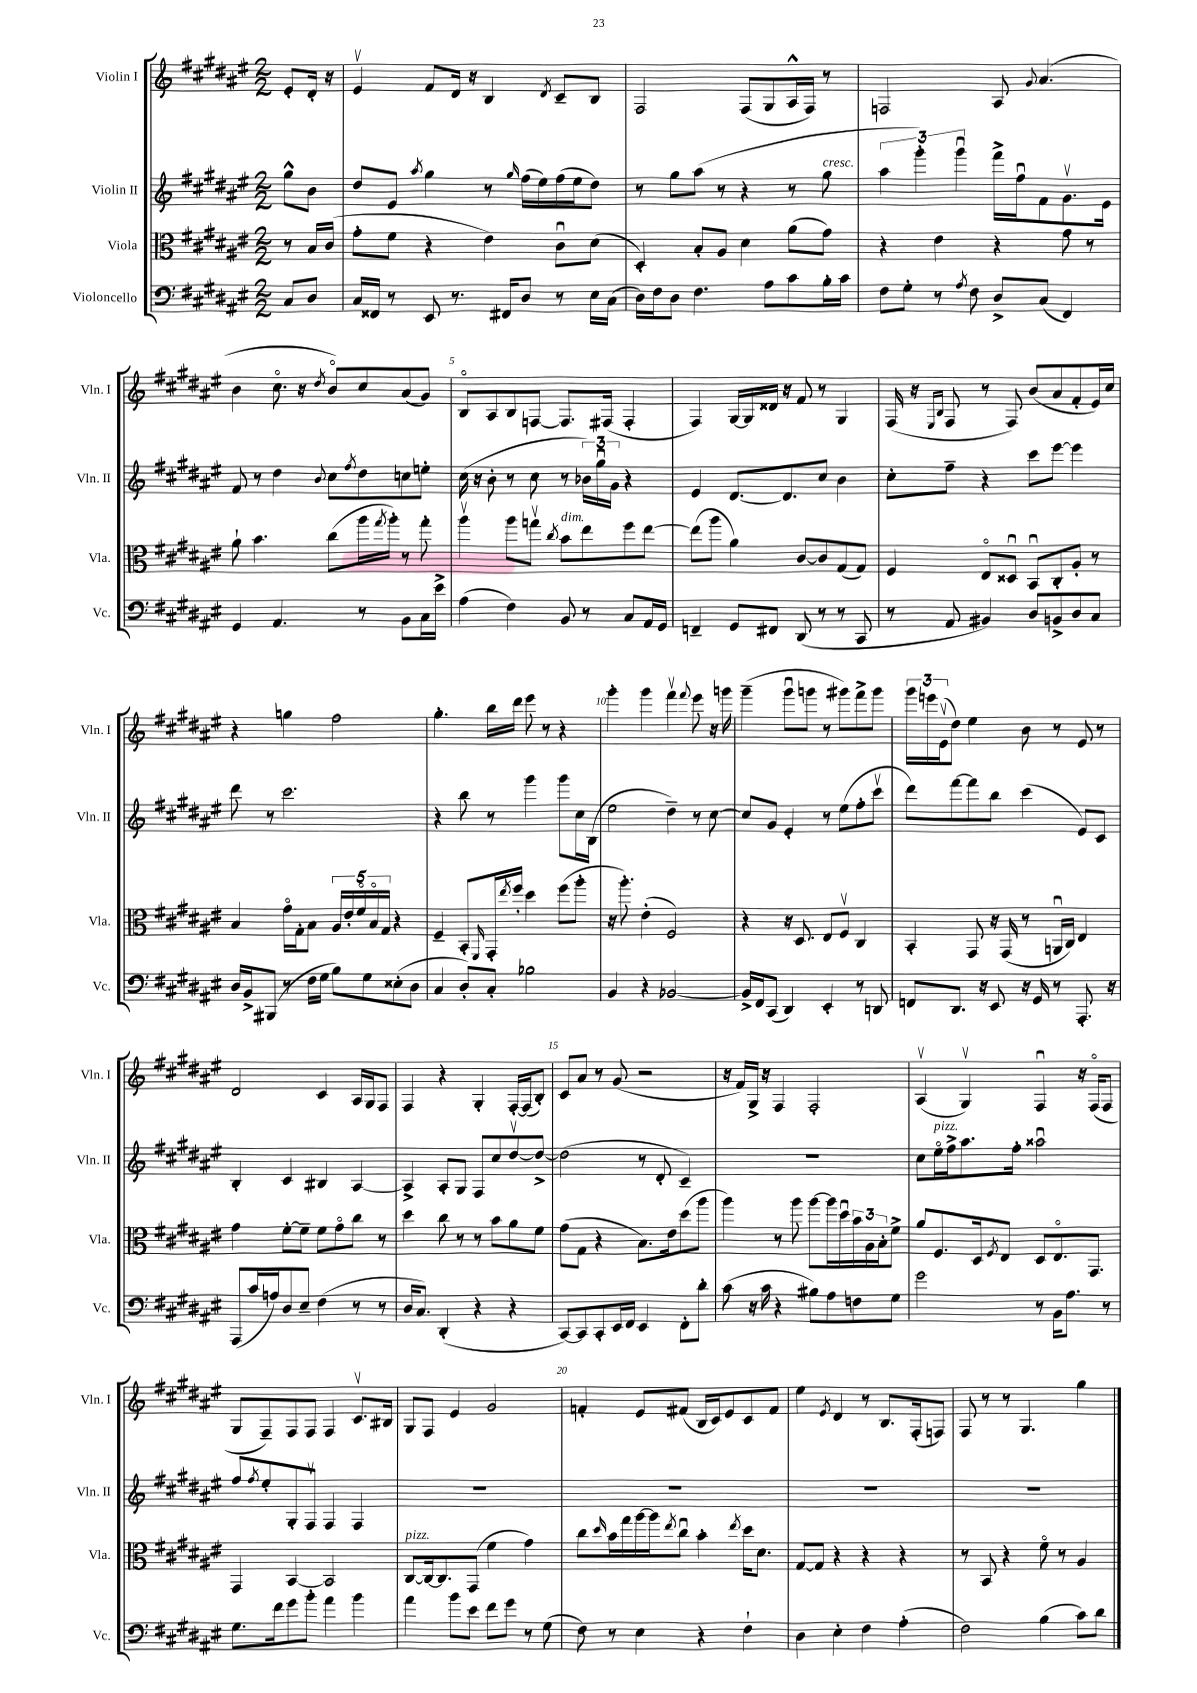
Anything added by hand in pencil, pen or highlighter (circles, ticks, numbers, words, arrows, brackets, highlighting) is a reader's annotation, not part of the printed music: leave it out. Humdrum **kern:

**kern	**kern	**kern	**kern
*staff4	*staff3	*staff2	*staff1
*clefF4	*clefC3	*clefG2	*clefG2
*k[f#c#g#d#a#e#]	*k[f#c#g#d#a#e#]	*k[f#c#g#d#a#e#]	*k[f#c#g#d#a#e#]
*M2/2	*M2/2	*M2/2	*M2/2
8C#/L	8r	8gg#^^\L	8e#'/L
8D#/J	16B/LL	8b\J	16d#'/Jk
.	(16c#/JJ	.	16r
=	=	=	=
16C#/LL	8g#'\L	8dd#/L	4e#v/
16FF##/JJ	.	.	.
8r	8f#\J	8e#/J	.
.	.	8qaa#/	.
8EE#/	4r	4gg#\	8f#/L
8.r	.	.	16d#/Jk
.	.	.	16r
.	4e#\)	8r	4B/
16FF#/LK	.	.	.
.	.	16qqgg#/	.
8D#/J	.	(16ff#\LL	.
.	.	16ee#\)	.
.	.	.	8qd#/
8r	8c#u\L	(16ff#\	8c#~/L
.	.	16ee#\J	.
16E#\LL	(8d#\J	8dd#\J)	8B/J
(16C#\JJ	.	.	.
=	=	=	=
16D#\LL)	4D#'/)	8r	2F#/
16F#\J	.	.	.
8D#\J	.	8gg#\L	.
4.F#\	8B'/L	(8aa#\J	.
.	8A#/J	8r	.
.	4d#\	4r	(8F#/L
8A#\L	.	.	8G#/
8c#\	(8a#\L	8r	16A#^^/L
.	.	.	16F#/JJ)
16B'\L	8g#\J)	8gg#\	8r
16c#\JJ	.	.	.
=	=	=	=
8F#\L	4r	6aa#\	2F/
8G#'\J	.	.	.
.	.	6ggg#'\)	.
8r	4e#\	.	.
.	.	6ggg#u\	.
8qA#/	.	.	.
8F#\	.	.	.
8D#^/L	4r	16fff#^\LL	8A#/
.	.	16ff#u\J	.
.	.	.	8qqg#/
(8C#/J	.	8f#\	(4.a#/
4FF#/)	8g#\	8.g#v\	.
.	8r	.	.
.	.	16e#\Jk	.
=	=	=	=
4GG#/	8a#`\	8f#/	4b\
.	4.b\	8r	.
4.AA#/	.	4dd#\	8.cc#o\
.	.	.	16r
.	.	8qqb/	8qdd#/
.	(8cc#\L	8cc#\L	8bo/L)
.	.	8qff#/	.
8r	16aa#\L	8dd#\	8cc#/
.	8qgg#/	.	.
.	16aa#'\JJ)	.	.
8BB\L	8r	8cc\	(8a#/
16C#\L	8gg#'\	8ee'\J	8g#/J)
16e#^\JJ	.	.	.
=	=	=	=
(4A#\	4aa#v\	(16cc#\	8Bo/L
.	.	16r	.
.	.	8b'\	8A#/
4F#\)	8aa#\L	8r	8B/
.	8ggv\J	8cc#\	[8F/J
.	8qcc#/	.	.
8BB/	8b\L	8r	8.F/]L
8r	8ee#\	24b-\LL)	.
.	.	24gg#u\	.
.	.	.	(16F#/Jk
.	.	24g#\JJ	.
8C#/L	8ff#\	4r	4F#'/
16AA#/L	[8ee#\J	.	.
16GG#/JJ	.	.	.
=	=	=	=
4FF~/	(8ee#\]L	4e#/	4F#/)
.	8aa#\J	.	.
8GG#/L	4a#\)	[8.d#/L	[16G#/LL
.	.	.	16G#/]
8FF#/J	.	.	16d##/JJ
.	.	8.d#/]	16r
(8DD#/	[8c#/L	.	8f#/
8r	8c#/]	8cc#/J	8r
8r	(8G#/	4b\	4G#/
8CC#/	8G#/J)	.	.
=	=	=	=
8r	4F#/	8cc#'\L	(16F#/
.	.	.	16r
.	.	.	16qqE#/LL
.	.	.	16qqB/JJ
8AA#/	.	8ff#~\J	8F#/
4BB#/)	8E#o/L	4r	8r
.	8D##u/J	.	8F#/)
8D#/L	8BBu/L	8ccc#\L	(8b/L
8BB^/	8C#'/	[8eee#\J	8a#/
8D#/	8A#'/J	4eee#\]	8f#'/
8C#/J	8r	.	16e#/L)
.	.	.	16cc#/JJ
=	=	=	=
16D#/LL	4B/	8ddd#\	4r
16BB^/J	.	.	.
(8BBB#/J	.	8r	.
8r	16g#o\LL	2.ccc#\	4gg\
.	16G#'\J	.	.
16F#\LL	8B\J	.	.
16G#\JJ	.	.	.
8B\L)	20A#/LL	.	2ff#\
.	20e#'/	.	.
.	20f#o/	.	.
8G#\	.	.	.
.	20Bo/	.	.
.	20G#/JJ	.	.
(8E##'\	4r	.	.
8D#\J	.	.	.
=	=	=	=
4C#/	4F#~/	4r	4.gg#'\
8D#'/L)	8BB'/L	8bb\	.
.	16qqFF#/	.	.
8C#'/J	16GG#'/L	8r	16bb\LL
.	8qee#/	.	.
.	16ff#'/JJ	.	16ddd#\JJ
2B-\	4dd#\	4ggg#\	8eee#\
.	.	.	8r
.	(8ff#\L	8ggg#\L	4r
.	8aa#'\J	16cc#\L	.
.	.	(16B\JJ	.
=	=	=	=
4BB/	16r	2ee#\	4ggg#'\
.	8.aa#'\)	.	.
4r	(4e#'\	.	4ggg#\
[2BB-/	2F#/)	4dd#~\)	4fff#v\
.	.	.	8qqfff#/
.	.	8r	8eee#\
.	.	[8cc#\	16r
.	.	.	16ggg\
=	=	=	=
16BB-^/]LL	4r	8cc#/]L	(4ggg#~\
16FF#/J	.	.	.
(8CC#/J	.	8g#/J	.
4DD#/)	16r	4e#'/	8ggg#u\L
.	8.D#/	.	.
.	.	.	8ggg\J
4EE#'/	8E#/L	8r	8r
.	8F#v/J	(8ee#\L	8ggg#\L)
8r	4C#/	8ff#'\	8fff#^\
8DD/	.	8ccc#v\J	8ggg#\J
=	=	=	=
8FF/L	4BB'/	8ddd#\L)	24ggg#\LL
.	.	.	24eee\
.	.	.	(24e#v\J
8.DD#/J	.	[8fff#\	8dd#\J)
.	8GG#/	8fff#\]	4ee#\
16r	.	.	.
8EE#/	16r	8bb\J	.
.	(16GG#/	.	.
16r	8r	(4ccc#\	8b\
16GG#/	.	.	.
8r	16AAu/LL	.	8r
.	16C#/JJ)	.	.
8.AAA#'/	4E#/	8e#/L)	8e#/
.	.	8c#/J	8r
16r	.	.	.
=	=	=	=
(8AAA#/L	4g#\	4B'/	2d#/
16c#/L	.	.	.
16A/J)	.	.	.
8D#/	[8f#'\L	4c#/	.
8E#~/J	8f#~\]J	.	.
(4F#\	8f#\L	4B#/	4c#/
.	8g#o\	.	.
8r	8cc#\J	[4A#/	16A#/LL
.	.	.	16G#/J
8r	8r	.	8F#/J
=	=	=	=
16D#/LK	4dd#\	4A#^/]	4F#/
8.C#/J)	.	.	.
(4DD#'/	8cc#\	8A#'/L	4r
.	8r	8G#/J	.
4r	8r	8F#/L	4G#'/
.	8b\L	8cc#/	.
4r	8a#\	[8dd#v/	[16F#'/LL
.	.	.	(16F#/]J
.	8f#\J	8dd#^/_J	8B'/J)
=	=	=	=
[8CC#/L)	(8g#\L	(2dd#\]	8c#/L
8CC#/]	8G#\J	.	8a#/J
8CC#'/	4r	.	8r
16EE#/L	.	.	(8g#/
16FF#/JJ	.	.	.
4EE#/	8.B\L)	8r	2r
.	.	8d#'/	.
.	16e#\k	.	.
8FF#'\L	(8dd#\	4c#~/)	.
8d#'\J	8aa#\J	.	.
=	=	=	=
(8c#\	4aa#\)	1r	16r
.	.	.	16f#/LL)
16r	.	.	16G#^/JJ
16c#\	.	.	16r
4r	8r	.	4F#/
.	8aa#\	.	.
8B#\L)	[8aa#\L	.	2F#'/
8A#\	16aa#\]L	.	.
.	16dd#u\	.	.
8F\	24b\	.	.
.	24A#\	.	.
.	24B'\J	.	.
8G#\J	8f#^\J	.	.
=	=	=	=
2g#\	8a#/L	8cc#\L	(4A#v/
.	8.F#/	16ee#o\L	.
.	.	16ff#^\J	.
.	.	8.aa#\	4G#v/)
.	16D#/k	.	.
.	8qF#/	.	.
.	8E#/J	.	.
.	.	16ff#'\Jk	.
8r	8D#/L	2aa##u\	4F#u/
16BB\LK	8.E#o/	.	.
8.A#\J	.	.	.
.	.	.	16r
.	8.GG#/J	.	(16F#o/LK
8r	.	.	8F#/J
=	=	=	=
8.G#\L	4GG#/	8ff#/L	8G#/L
.	.	8qff#/	.
.	.	8ee#'/	8F#~/)
16f#\k	.	.	.
8g#\	[4BB/	8G#'/	8F#/
8b'\J	.	8F#v/J	8F#/J
4a#\	2BB/]	4F#/	4F#/
4b\	.	4F#/	8.c#v/L
.	.	.	16B#/Jk
=	=	=	=
4a#\	[8C#/L	1r	8G#/L
.	16C#/_k	.	8F#/J
.	8.C#/]	.	.
8b\L	.	.	4e#/
8e#\J	(8GG#/J	.	.
8f#\L	4f#\	.	2g#/
8g#\J	.	.	.
8r	4g#\)	.	.
(8G#\	.	.	.
=	=	=	=
8F#\)	8cc#\L	1r	4f'/
.	16qqdd#/	.	.
8r	16b\L	.	.
.	16gg#\	.	.
4E#\	[16aa#\	.	8e#/L
.	16aa#\]J	.	.
.	8qee#/	.	.
.	8cc#u\J	.	(8f#/J
4r	4b'\	.	16B/LL
.	.	.	16c#/J)
.	.	.	8e#/
.	8qee#/	.	.
4F#`\	16dd#\LK	.	8c#/
.	8.d#\J	.	.
.	.	.	8f#/J
=	=	=	=
4D#\	[8G#/L	1r	4ee#\
.	8G#/]J	.	.
.	.	.	8qe#/
4E#'\	4r	.	4d#/
4F#\	4r	.	8r
.	.	.	8.B/L
(4A#'\	4r	.	.
.	.	.	(16F#'/k
.	.	.	8F/J)
=	=	=	=
2F#\)	8r	1r	8F#/
.	8BB/	.	8r
.	4r	.	8r
.	.	.	4.G#/
(4B\	8f#o\	.	.
.	8r	.	.
8c#\L)	4A#/	.	4gg#\
8d#\J	.	.	.
==	==	==	==
*-	*-	*-	*-
